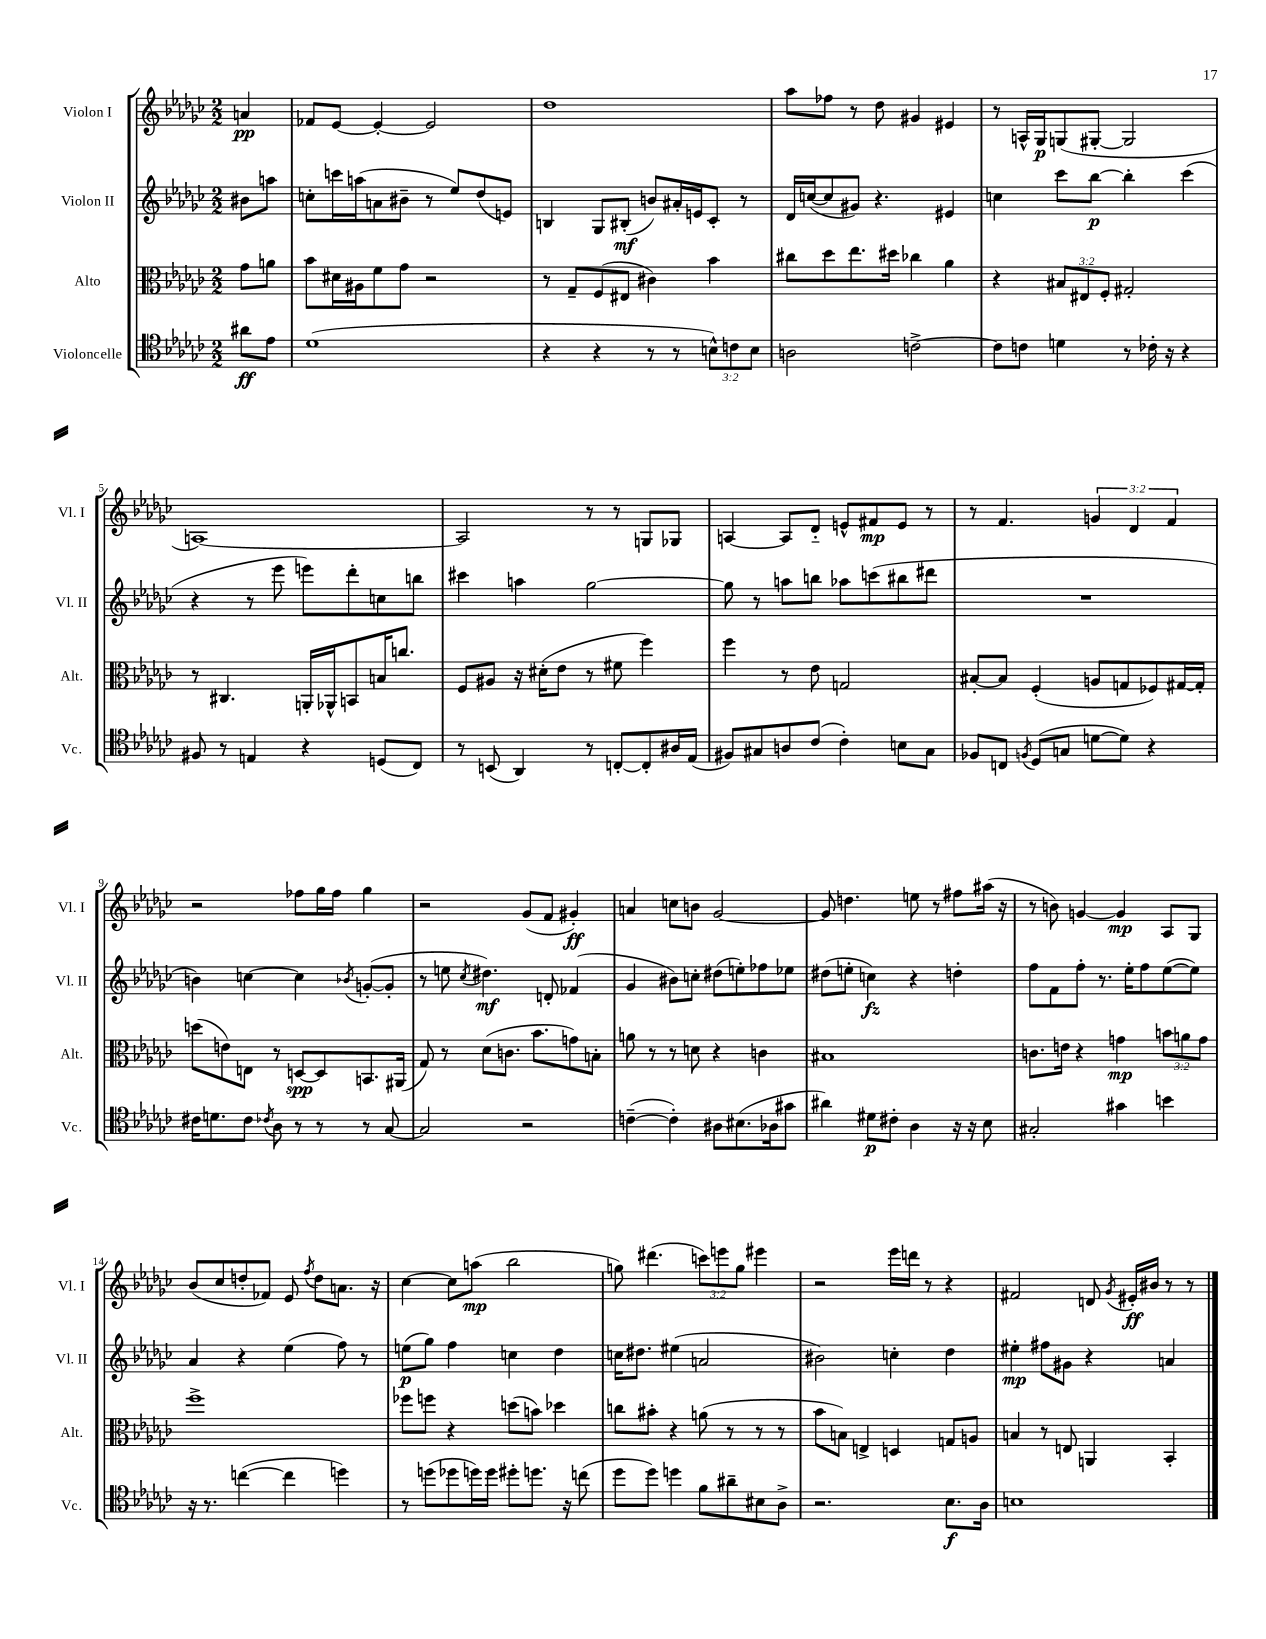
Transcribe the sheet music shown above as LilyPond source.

<<
\new StaffGroup <<
\new Staff = "s0" \with { instrumentName = "Violon I" shortInstrumentName = "Vl. I" } {
    \clef treble \key ges \major \numericTimeSignature \time 2/2 \override Staff.TupletNumber.text = #tuplet-number::calc-fraction-text \partial 4
    \autoBeamOff a'4\pp |
    fes'8[ ees'8]~ ees'4~-. ees'2 |
    des''1 |
    aes''8[ fes''8] r8 des''8 gis'4 eis'4 |
    r8 a16[-^ ges16\p g8( gis8]~-. gis2 |
    a1~) |
    a2 r8 r8 g8[ ges8] |
    a4~ a8[ des'8]-_ e'8[-^ fis'8\mp e'8] r8 |
    r8 f'4. \tuplet 3/2 { g'4 des'4 f'4 } |
    r2 fes''8[ ges''16 fes''16] ges''4 |
    r2 ges'8[( f'8] gis'4-.\ff) |
    a'4 c''8[ b'8] ges'2~ |
    ges'8 d''4. e''8 r8 fis''8[ ais''16]( r16 |
    r8 b'8) g'4~ g'4\mp aes8[ ges8] |
    bes'8[( ces''8 d''8-. fes'8]) ees'8 \acciaccatura { f''8 } d''8[ a'8.] r16 |
    ces''4~ ces''8[ a''8]\mp( bes''2 |
    g''8) dis'''4.( \tuplet 3/2 { c'''8[) e'''8 g''8] } eis'''4 |
    r2 ees'''16[ d'''16] r8 r4 |
    fis'2 d'8 \acciaccatura { ges'8 } eis'16[-.\ff bis'16] r8 r8 \bar "|." |
}
\new Staff = "s1" \with { instrumentName = "Violon II" shortInstrumentName = "Vl. II" } {
    \clef treble \key ges \major \numericTimeSignature \time 2/2 \partial 4
    \autoBeamOff bis'8[ a''8] |
    c''8[-. c'''16 a''16( a'8 bis'8]-- r8 ees''8[) des''8( e'8]) |
    b4 ges8[ bis8]-.\mf( b'8[) ais'16-. e'16 ces'8]-. r8 |
    des'16[ c''16~( c''8 gis'8]) r4. eis'4 |
    c''4 ces'''8[ bes''8]~\p bes''4-. ces'''4( |
    r4 r8 ees'''8 e'''8[) des'''8-. c''8 b''8] |
    cis'''4 a''4 ges''2~ |
    ges''8 r8 a''8[ b''8] aes''8[ c'''8( bis''8 dis'''8] |
    R1 |
    b'4) c''4~ c''4 \acciaccatura { bes'8 } g'8[~-.( g'8]-. |
    r8 e''8 \acciaccatura { ces''8 } dis''4.\mf) d'8-. fes'4( |
    ges'4 bis'8[) c''8]-. dis''8[( e''8-.) fes''8 ees''8] |
    dis''8[( e''8]-. c''4\fz) r4 d''4-. |
    f''8[ f'8 f''8]-. r8. ees''16[-. f''8 ees''8~( ees''8]) |
    aes'4 r4 ees''4( f''8) r8 |
    e''8[\p( ges''8]) f''4 c''4 des''4 |
    c''16[ dis''8.] eis''4( a'2 |
    bis'2) c''4-. des''4 |
    eis''4-.\mp fis''8[ gis'8] r4 a'4 \bar "|." |
}
\new Staff = "s2" \with { instrumentName = "Alto" shortInstrumentName = "Alt." } {
    \clef alto \key ges \major \numericTimeSignature \time 2/2 \override Staff.TupletNumber.text = #tuplet-number::calc-fraction-text \partial 4
    \autoBeamOff ges'8[ a'8] |
    bes'8[ dis'16 ais16 f'8 ges'8] r2 |
    r8 ges8[-- f8( eis8] cis'4) bes'4 |
    cis''8[ des''8 ees''8. dis''16] ces''4 aes'4 |
    r4 \tuplet 3/2 { bis8[ eis8 f8]-. } gis2-. |
    r8 cis4. a,16[-. aes,16-^ b,8 b16 c''8.] |
    f8[ ais8] r16 dis'16[-.( ees'8] r8 fis'8 f''4) |
    f''4 r8 ees'8 g2 |
    bis8[~-. bis8] f4-.( a8[ g8 fes8) gis16~ gis16]-. |
    d''8[( e'8) e8] r8 d8[~\spp d8 b,8. ais,16]( |
    ges8) r8 des'8[( c'8.] bes'8.[ g'8) b8]-. |
    a'8 r8 r8 d'8 r4 c'4 |
    bis1 |
    c'8.[ e'16] r4 g'4\mp \tuplet 3/2 { b'8[ a'8 g'8] } |
    f''1-> |
    fes''8[ f''8] r4 d''8[( b'8]) des''4 |
    c''8[ bis'8]-. r4 a'8( r8 r8 r8 |
    bes'8[ b8]) e4-> d4 g8[ a8] |
    b4 r8 e8 a,4 bes,4-. \bar "|." |
}
\new Staff = "s3" \with { instrumentName = "Violoncelle" shortInstrumentName = "Vc." } {
    \clef tenor \key ges \major \numericTimeSignature \time 2/2 \override Staff.TupletNumber.text = #tuplet-number::calc-fraction-text \partial 4
    \autoBeamOff ais'8[\ff ees'8] |
    des'1( |
    r4 r4 r8 r8 \tuplet 3/2 { b8[-^) c'8 b8] } |
    a2 c'2~-> |
    c'8[ c'8] d'4 r8 ces'16-. r16 r4 |
    fis8 r8 e4 r4 d8[( ces8]) |
    r8 b,8( aes,4) r8 c8[~-. c8-. ais16 ees16]( |
    fis8[) gis8 a8 ces'8]( ces'4-.) b8[ gis8] |
    fes8[ c8] \acciaccatura { f8 } des8[( g8] d'8[~ d'8]) r4 |
    cis'16[ d'8. cis'8] \acciaccatura { ces'8 } aes8 r8 r8 r8 ges8~ |
    ges2 r2 |
    c'4~--( c'4-.) ais8[ bis8.( aes16 gis'8] |
    ais'4) dis'8[\p cis'8]-. aes4 r16 r16 bes8 |
    gis2-. gis'4 b'4 |
    r16 r8. c''4~( c''4 d''4) |
    r8 d''8[( des''8 d''16) d''16] dis''8[-. d''8.] r16 c''8( |
    des''8[ des''8]) d''4 f'8[ ais'8-- bis8 aes8]-> |
    r2. bes8.[\f aes16] |
    b1 \bar "|." |
}
>>
>>
